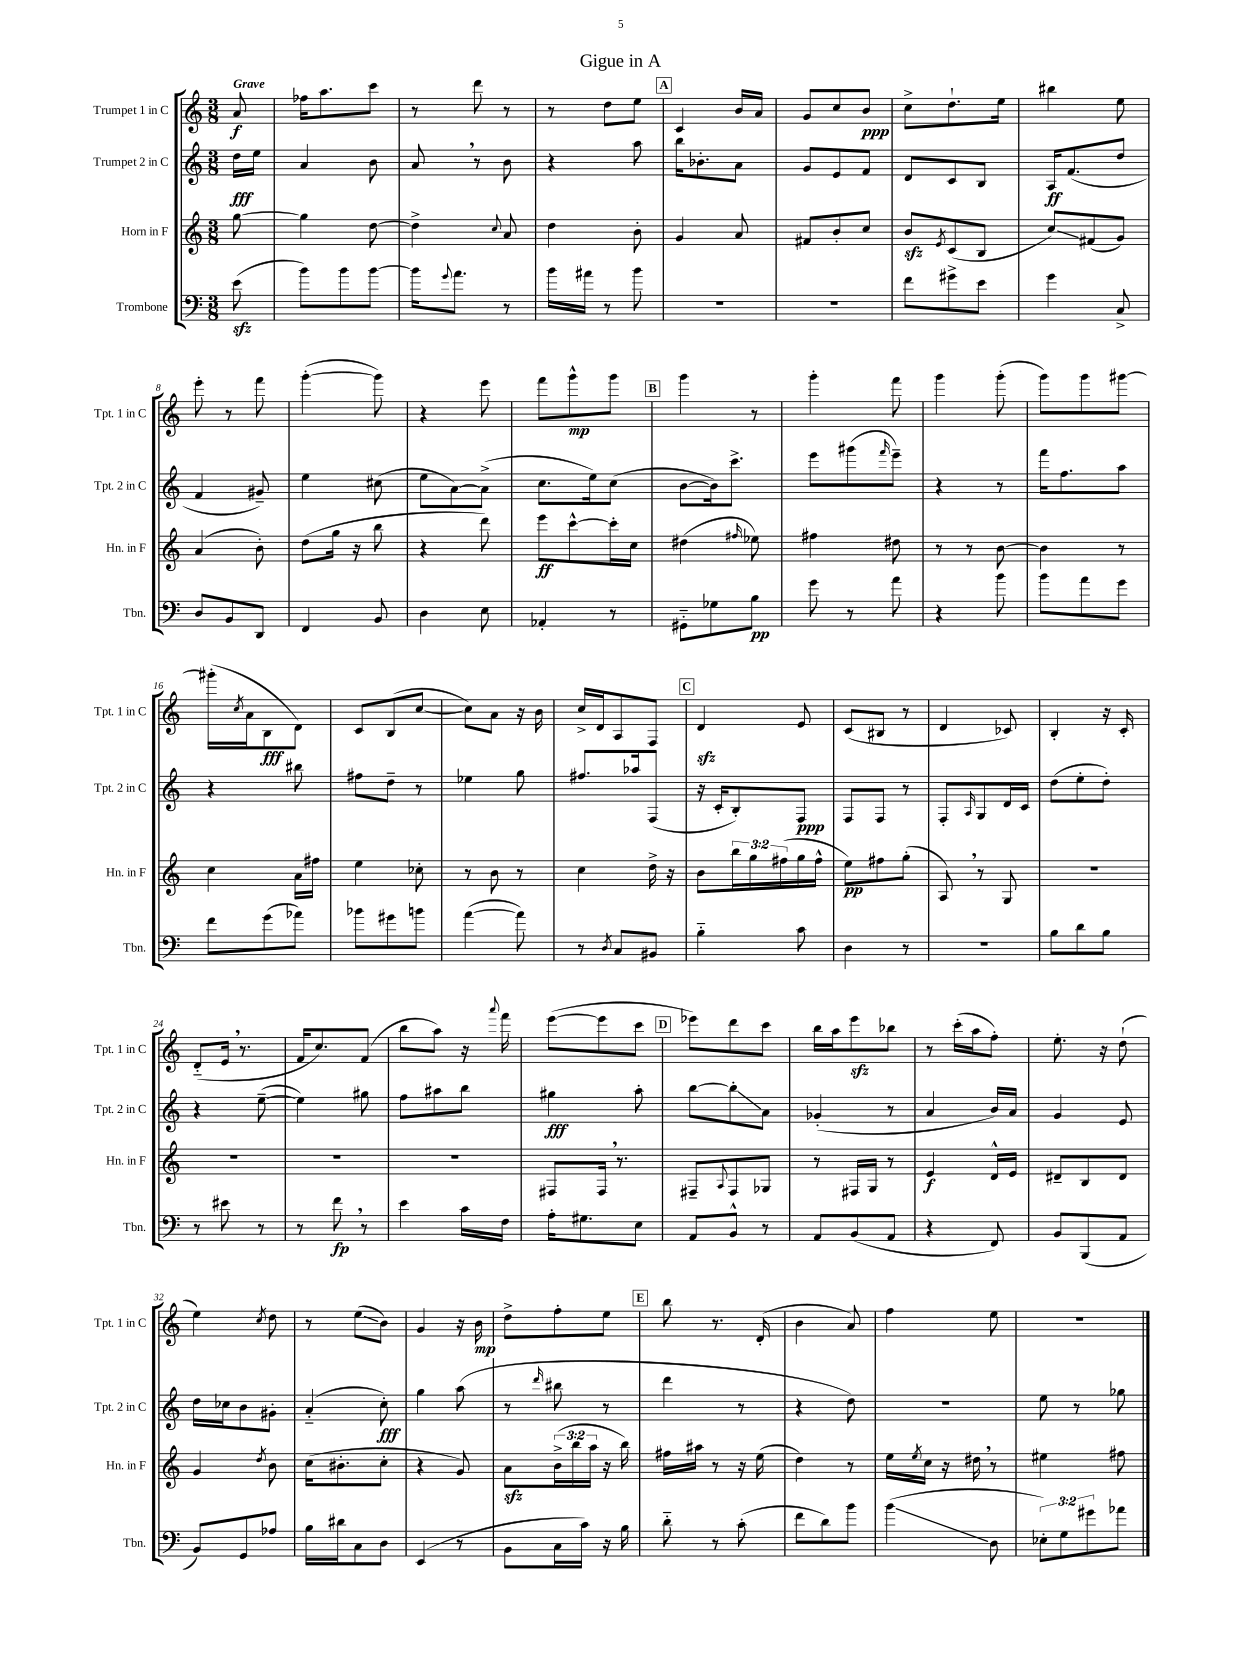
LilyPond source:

\header { title = "Gigue in A" }
<<
\new StaffGroup <<
\new Staff = "s0" \with { instrumentName = "Trumpet 1 in C" shortInstrumentName = "Tpt. 1 in C" } {
    \clef treble \key c \major \numericTimeSignature \time 3/8 \partial 8 \tempo "Grave"
    a'8\f |
    fes''16 a''8. c'''8 |
    r8 d'''8 r8 |
    r8 d''8 e''8 |
    \mark \markup { \box "A" } c'4 b'16 a'16 |
    g'8 c''8 b'8\ppp |
    c''8-> d''8.-! e''16 |
    bis''4 e''8 |
    e'''8-. r8 f'''8 |
    g'''4~-.( g'''8) |
    r4 e'''8 |
    f'''8 g'''8-^\mp g'''8 |
    \mark \markup { \box "B" } g'''4 r8 |
    g'''4-. f'''8 |
    g'''4 g'''8-.( |
    g'''8) g'''8 gis'''8~ |
    gis'''16-.( \acciaccatura { c''8 } a'16 b8\fff d'8) |
    c'8 b8( c''8~ |
    c''8) a'8 r16 b'16 |
    c''16-> d'16 a8 f8 |
    \mark \markup { \box "C" } d'4\sfz e'8 |
    c'8( bis8 r8 |
    d'4 ces'8) |
    b4-. r16 c'16-. |
    d'8-_( e'16 \breathe r8. |
    f'16 c''8.) f'8( |
    b''8 a''8) r16 \appoggiatura { a'''8 } f'''16 |
    e'''8~( e'''8 c'''8 |
    \mark \markup { \box "D" } ees'''8) d'''8 c'''8 |
    b''16 a''16 e'''8\sfz bes''8 |
    r8 c'''16-.( a''16 f''8-.) |
    e''8.-. r16 d''8-!( |
    e''4) \acciaccatura { c''8 } d''8 |
    r8 e''8\glissando( b'8) |
    g'4 r16 b'16\mp |
    d''8-> f''8-. e''8 |
    \mark \markup { \box "E" } b''8 r8. d'16-.( |
    b'4 a'8) |
    f''4 e''8 |
    R4. \bar "|." |
}
\new Staff = "s1" \with { instrumentName = "Trumpet 2 in C" shortInstrumentName = "Tpt. 2 in C" } {
    \clef treble \key c \major \numericTimeSignature \time 3/8 \partial 8
    d''16\fff e''16 |
    a'4 b'8 |
    a'8 \breathe r8 b'8 |
    r4 a''8 |
    \mark \markup { \box "A" } b''16 bes'8.-. a'8 |
    g'8 e'8 f'8 |
    d'8 c'8 b8 |
    a16\ff f'8.( d''8 |
    f'4 gis'8--) |
    e''4 cis''8( |
    e''8 a'8~) a'8->( |
    c''8. e''16) c''8( |
    \mark \markup { \box "B" } b'8~ b'16) c'''8.-> |
    e'''8 gis'''8( \grace { f'''16 } e'''8--) |
    r4 r8 |
    f'''16 f''8. a''8 |
    r4 bis''8 |
    fis''8 d''8-- r8 |
    ees''4 g''8 |
    fis''8. aes''16 f8( |
    \mark \markup { \box "C" } r16 c'16-. b8-.) f8\ppp |
    f8 f8 r8 |
    f8-. \grace { a16 } g8 d'16 c'16 |
    d''8( e''8-. d''8-.) |
    r4 e''8~--( |
    e''4) gis''8 |
    f''8 ais''8 b''8 |
    gis''4\fff a''8-. |
    \mark \markup { \box "D" } b''8~ b''8-.\glissando a'8 |
    ges'4-.( r8 |
    a'4 b'16) a'16 |
    g'4 e'8 |
    d''16 ces''16 b'8 gis'8-. |
    a'4-_( c''8-.\fff) |
    g''4 a''8( |
    r8 \grace { d'''16 } bis''8 r8 |
    \mark \markup { \box "E" } d'''4 r8 |
    r4 d''8) |
    R4. |
    e''8 r8 ges''8 \bar "|." |
}
\new Staff = "s2" \with { instrumentName = "Horn in F" shortInstrumentName = "Hn. in F" } {
    \clef treble \key c \major \numericTimeSignature \time 3/8 \override Staff.TupletNumber.text = #tuplet-number::calc-fraction-text \partial 8
    g''8~ |
    g''4 d''8~ |
    d''4-> \appoggiatura { c''8 } a'8 |
    d''4 b'8-. |
    \mark \markup { \box "A" } g'4 a'8 |
    fis'8 b'8-. c''8 |
    b'8\sfz \acciaccatura { e'8 } c'8( b8 |
    c''8\glissando) fis'8( g'8) |
    a'4( b'8-.) |
    d''8( g''16 r16 b''8 |
    r4 d'''8) |
    e'''8\ff c'''8~-^ c'''16-. c''16 |
    \mark \markup { \box "B" } dis''4( \grace { fis''16 } ees''8) |
    fis''4 dis''8 |
    r8 r8 b'8~ |
    b'4 r8 |
    c''4 a'16 fis''16 |
    e''4 ces''8-. |
    r8 b'8 r8 |
    c''4 d''16-> r16 |
    \mark \markup { \box "C" } b'8 \tuplet 3/2 { b''16 g''16 fis''16( } g''16 fis''16-^ |
    e''8\pp) fis''8 g''8-.( |
    a8) \breathe r8 g8 |
    R4. |
    R4. |
    R4. |
    R4. |
    fis8 fis16 \breathe r8. |
    \mark \markup { \box "D" } fis8-- \appoggiatura { a8 } fis8 ges8 |
    r8 fis16 g16 r8 |
    e'4\f d'16-^ e'16 |
    dis'8-- b8 dis'8 |
    g'4 \acciaccatura { d''8 } b'8 |
    c''16( bis'8.-. c''8-. |
    r4 g'8) |
    a'8\sfz \tuplet 3/2 { b'16->( b''16 a''16 } r16 b''16) |
    \mark \markup { \box "E" } fis''16 ais''16 r8 r16 e''16( |
    d''4) r8 |
    e''16 \acciaccatura { e''8 } c''16 r16 dis''16 \breathe r8 |
    eis''4 fis''8 \bar "|." |
}
\new Staff = "s3" \with { instrumentName = "Trombone" shortInstrumentName = "Tbn." } {
    \clef bass \key c \major \numericTimeSignature \time 3/8 \override Staff.TupletNumber.text = #tuplet-number::calc-fraction-text \partial 8
    e'8\sfz( |
    b'8) b'8 b'8~ |
    b'16 \appoggiatura { g'8 } a'8. r8 |
    b'16 ais'16 r8 b'8 |
    \mark \markup { \box "A" } R4. |
    R4. |
    f'8 gis'8-> e'8 |
    g'4 c8-> |
    d8 b,8 d,8 |
    f,4 b,8 |
    d4 e8 |
    aes,4-. r8 |
    \mark \markup { \box "B" } gis,8-_ ges8 b8\pp |
    g'8 r8 a'8 |
    r4 b'8 |
    b'8 a'8 g'8 |
    f'8 g'8( aes'8) |
    bes'8 gis'8 b'8 |
    a'4~( a'8) |
    r8 \acciaccatura { d8 } c8 bis,8 |
    \mark \markup { \box "C" } b4-_ c'8 |
    d4 r8 |
    R4. |
    b8 d'8 b8 |
    r8 eis'8 r8 |
    r8 f'8\fp \breathe r8 |
    e'4 c'16 f16 |
    a16-. gis8. e8 |
    \mark \markup { \box "D" } a,8 b,8-^ r8 |
    a,8 b,8( a,8 |
    r4 f,8) |
    b,8 b,,8( a,8 |
    b,8) g,8 aes8 |
    b16 dis'16 c8 d8 |
    e,4( r8 |
    b,8 c16 c'16) r16 b16 |
    \mark \markup { \box "E" } d'8-_ r8 c'8-.( |
    f'8 d'8) b'8 |
    b'4\glissando( d8 |
    \tuplet 3/2 { ees8-.) g8 gis'8 } aes'8 \bar "|." |
}
>>
>>
